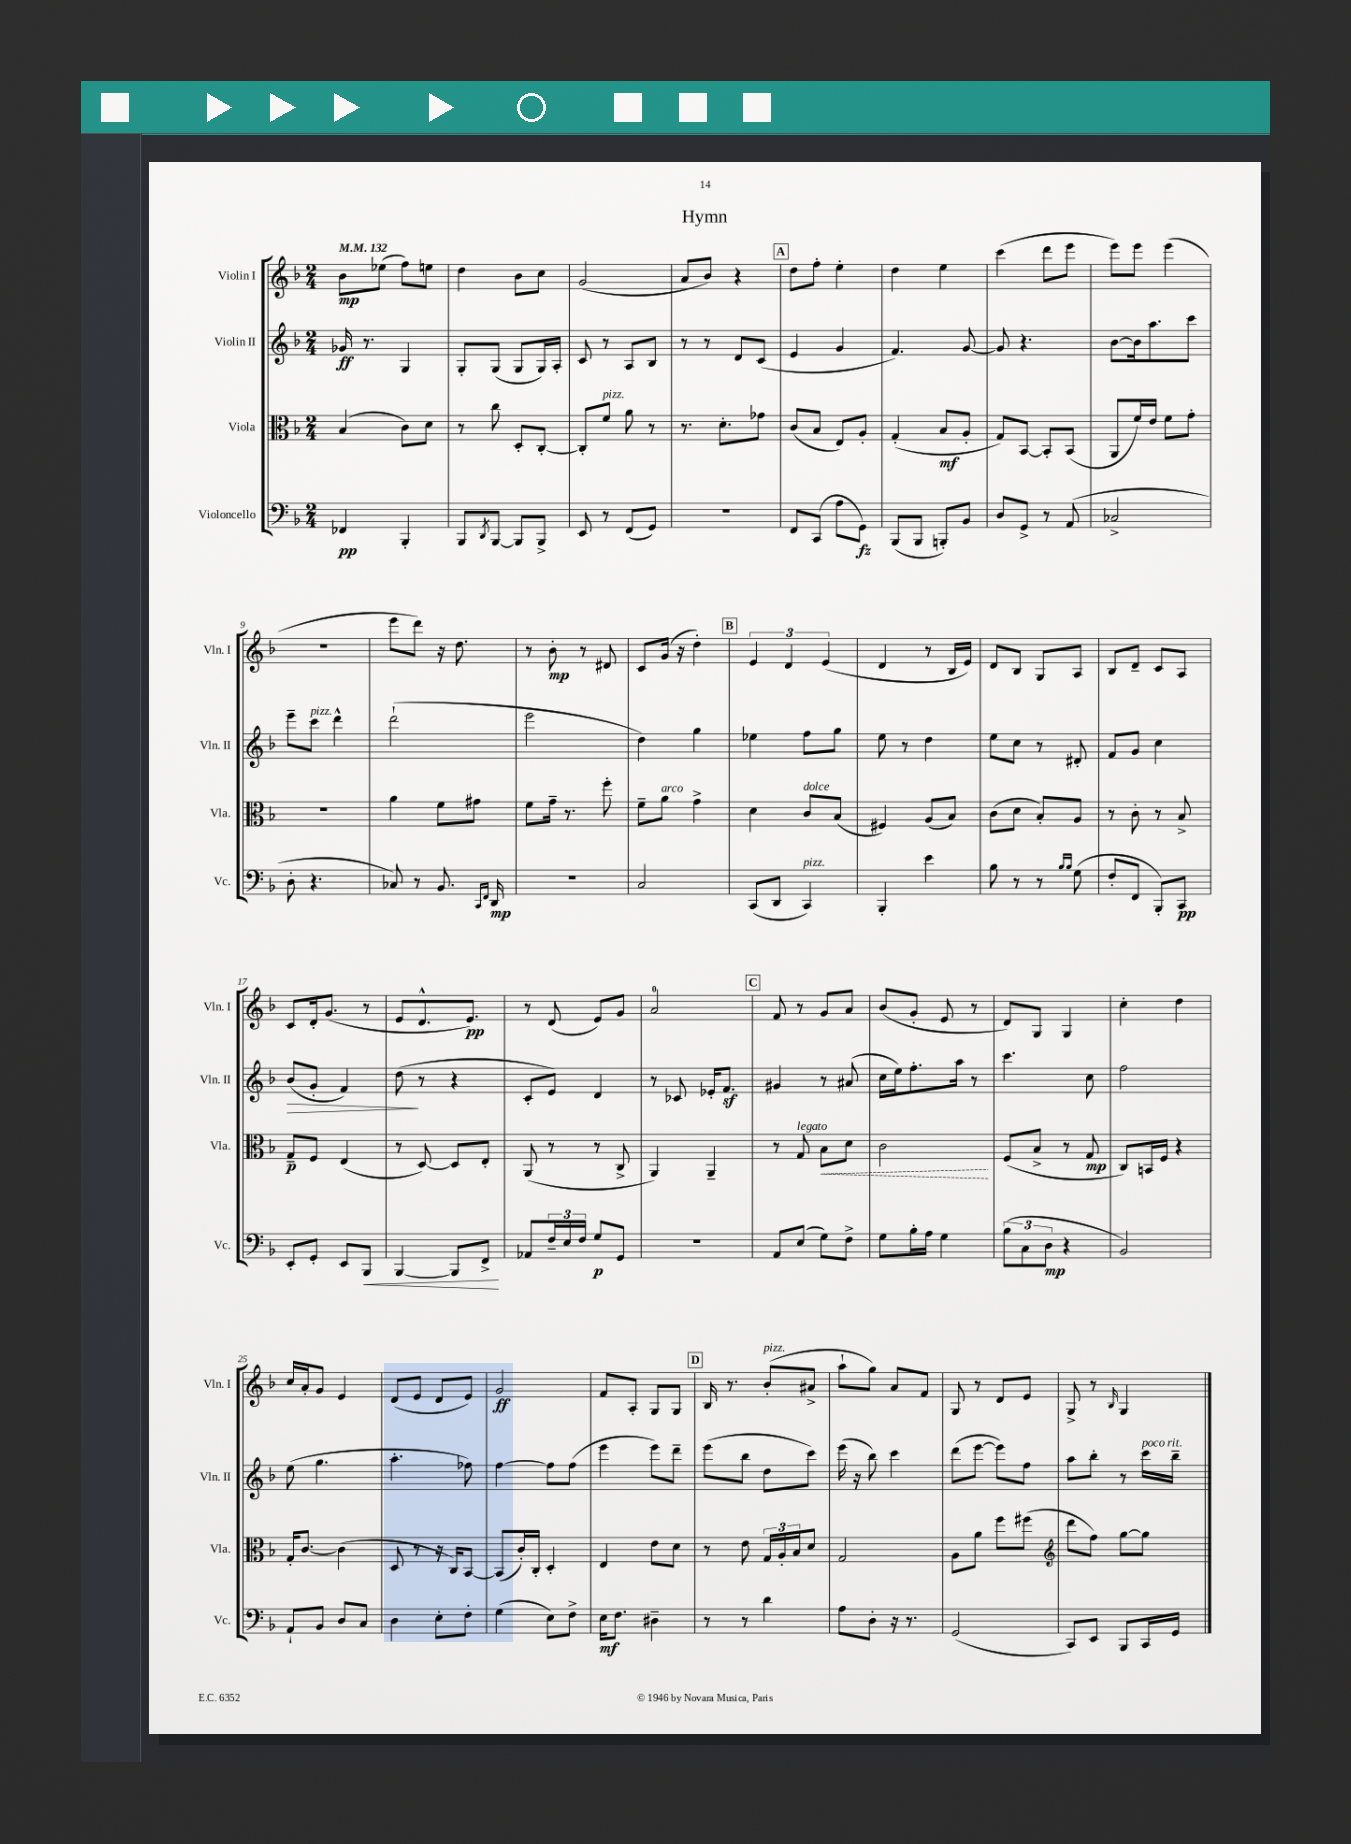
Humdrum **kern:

**kern	**kern	**kern	**kern
*staff4	*staff3	*staff2	*staff1
*clefF4	*clefC3	*clefG2	*clefG2
*k[b-]	*k[b-]	*k[b-]	*k[b-]
*M2/4	*M2/4	*M2/4	*M2/4
*MM132	*MM132	*MM132	*MM132
4FF-	(4B-	16g-	8b-
.	.	8.r	.
.	.	.	(8ee-
4BBB-'	8c)	4G	8ff)
.	8d	.	8ee
=	=	=	=
8BBB-	8r	8G'	4dd
8qDD	.	.	.
[8BBB-	8cc	(8G	.
8BBB-]	8D'	8G	8b-
8BBB-^	[8C'	16G)	8cc
.	.	16A'	.
=	=	=	=
8EE	8C']	8c	(2g
8r	8f	8r	.
(8FF	8a	8A	.
8GG)	8r	8B-	.
=	=	=	=
2r	8.r	8r	8a
.	.	8r	8b-)
.	8.d'	.	.
.	.	8d	4r
.	8g-	(8c	.
=	=	=	=
8FF	(8c	4e	8dd
(8CC	8B-	.	8ff'
8A	8E)	4g	4ee'
8GG)	8A'	.	.
=	=	=	=
(8BBB-	(4G'	4.f)	4dd
8BBB-	.	.	.
8BBB')	8B-	.	4ee
8BB-	8A'	[8g	.
=	=	=	=
8D	8G)	8g]	(4ccc
8GG^	[8BB-	4.r	.
8r	8BB-']	.	8ddd
(8AA	(8BB-	.	8eee
=	=	=	=
2C-^	8AA	[8b-	8eee)
.	16f)	16b-]	8eee
.	16e	8.aa	.
.	8f	.	(4eee
.	8g'	8ccc	.
=	=	=	=
8D'	2r	8eee~	2r
4.r	.	8ccc	.
.	.	4ddd^^	.
=	=	=	=
8C-)	4a	(2ddd`	8eee
8r	.	.	8ddd)
8.BB-	8f	.	16r
.	.	.	8.dd
.	8g#	.	.
16qqCC	.	.	.
16qqFF	.	.	.
16DD	.	.	.
=	=	=	=
2r	8f	2eee	8r
.	16g~	.	8b-'
.	8.r	.	.
.	.	.	8r
.	8ff'	.	8d#
=	=	=	=
2C	8f~	4dd)	8c
.	8a	.	(16g
.	.	.	16r
.	4g^	4gg	4dd')
=	=	=	=
(8CC	4d	4ee-	6e
8DD	.	.	.
.	.	.	6d
4CC)	8c	8ff	.
.	.	.	(6e
.	(8B-	8gg	.
=	=	=	=
4BBB-'	4F#)	8ee	4d
.	.	8r	.
4e	(8A	4dd	8r
.	8B-)	.	16B-
.	.	.	16e)
=	=	=	=
8B-	(8c	8ee	8d
8r	8d	8cc	8B-
8r	8B-')	8r	8G
16qqB-	.	.	.
16qqB-	.	.	.
(8G	8A	8d#'	8A
=	=	=	=
8F'	8r	8f	8B-
8FF	8c'	8g	8d~
8BBB-')	8r	4cc	8c
8CC	8B-^	.	8A
=	=	=	=
8EE'	8G~	(8b-	8c
8GG'	8F	8g'	16d'
.	.	.	(8.g
8EE	(4E	4f)	.
8BBB-	.	.	8r
=	=	=	=
[4BBB-	8r	(8dd	8e
.	[8D)	8r	8.d^^
8BBB-]	8D]	4r	.
.	.	.	8.e)
8FF^	8E'	.	.
=	=	=	=
8AA-	(8AA	8c'	8r
24F~	8r	8e)	(8d
24E	.	.	.
24F	.	.	.
8G	8r	4d	8e)
8GG	8C^	.	8g
=	=	=	=
2r	4AA)	8r	2a
.	.	8c-	.
.	4AA~	16e-'	.
.	.	8.f	.
=	=	=	=
8AA	8r	4g#	8f
(8E	8G	.	8r
8G)	8B-	8r	8g
8F^	8d	(8a#	8a
=	=	=	=
8G	2c	16cc	(8b-
.	.	16ee)	.
16B-'	.	8.ff'	8g'
16A	.	.	.
4G	.	.	8e
.	.	16aa	.
.	.	8r	8r
=	=	=	=
(12B-	(8F	4.ccc	8d)
12C	.	.	.
.	8B-^	.	8G
12D	.	.	.
4r	8r	.	4G
.	8G	8cc	.
=	=	=	=
2BB-)	8C)	2ff	4cc'
.	16BB	.	.
.	16F	.	.
.	4r	.	4dd
=	=	=	=
8AA`	16G'	(8ee	16cc
.	[8.c	.	16a'
8BB-	.	4.gg	8g
8D	(4c]	.	4e
8C	.	.	.
=	=	=	=
4D	8D	4.aa'	(8d
.	8r	.	8e
8E'	16r	.	8d
.	16C)	.	.
8F'	[8BB-	8ff-)	8e)
=	=	=	=
(4G	(8BB-]	[4ff	2g
.	16c')	.	.
.	16C'	.	.
8E)	4D'	8ff]	.
8F^	.	(8ff	.
=	=	=	=
16E	4E	4eee	8f
8.F	.	.	.
.	.	.	8A'
4D#~	8e	8eee)	8G
.	8d	8ddd~	8G
=	=	=	=
8r	8r	(8eee	16B-
.	.	.	8.r
8r	8e	8bb-	.
4d	24G	8dd	(8b-'
.	24A'	.	.
.	24B-	.	.
.	8d	8ccc)	8a#^
=	=	=	=
8A	2G	(16eee	8aa`
.	.	16r	.
8D'	.	8bb-)	8gg)
16r	.	4ccc	8a
8.r	.	.	.
.	.	.	8f
=	=	=	=
(2GG	8A	(8ddd	8G
.	8a	[8eee	8r
.	8ff	8eee])	8d
.	(8ff#	8ff	8e
=	=	=	=
*	*clefG2	*	*
8CC)	8ddd	8aa	8G^
8EE	8ff)	8bb-'	8r
.	.	.	16qqB-
8BBB-	[8gg	8r	4G
16CC	8gg]	16ccc	.
16GG	.	16bb-~	.
==	==	==	==
*-	*-	*-	*-
